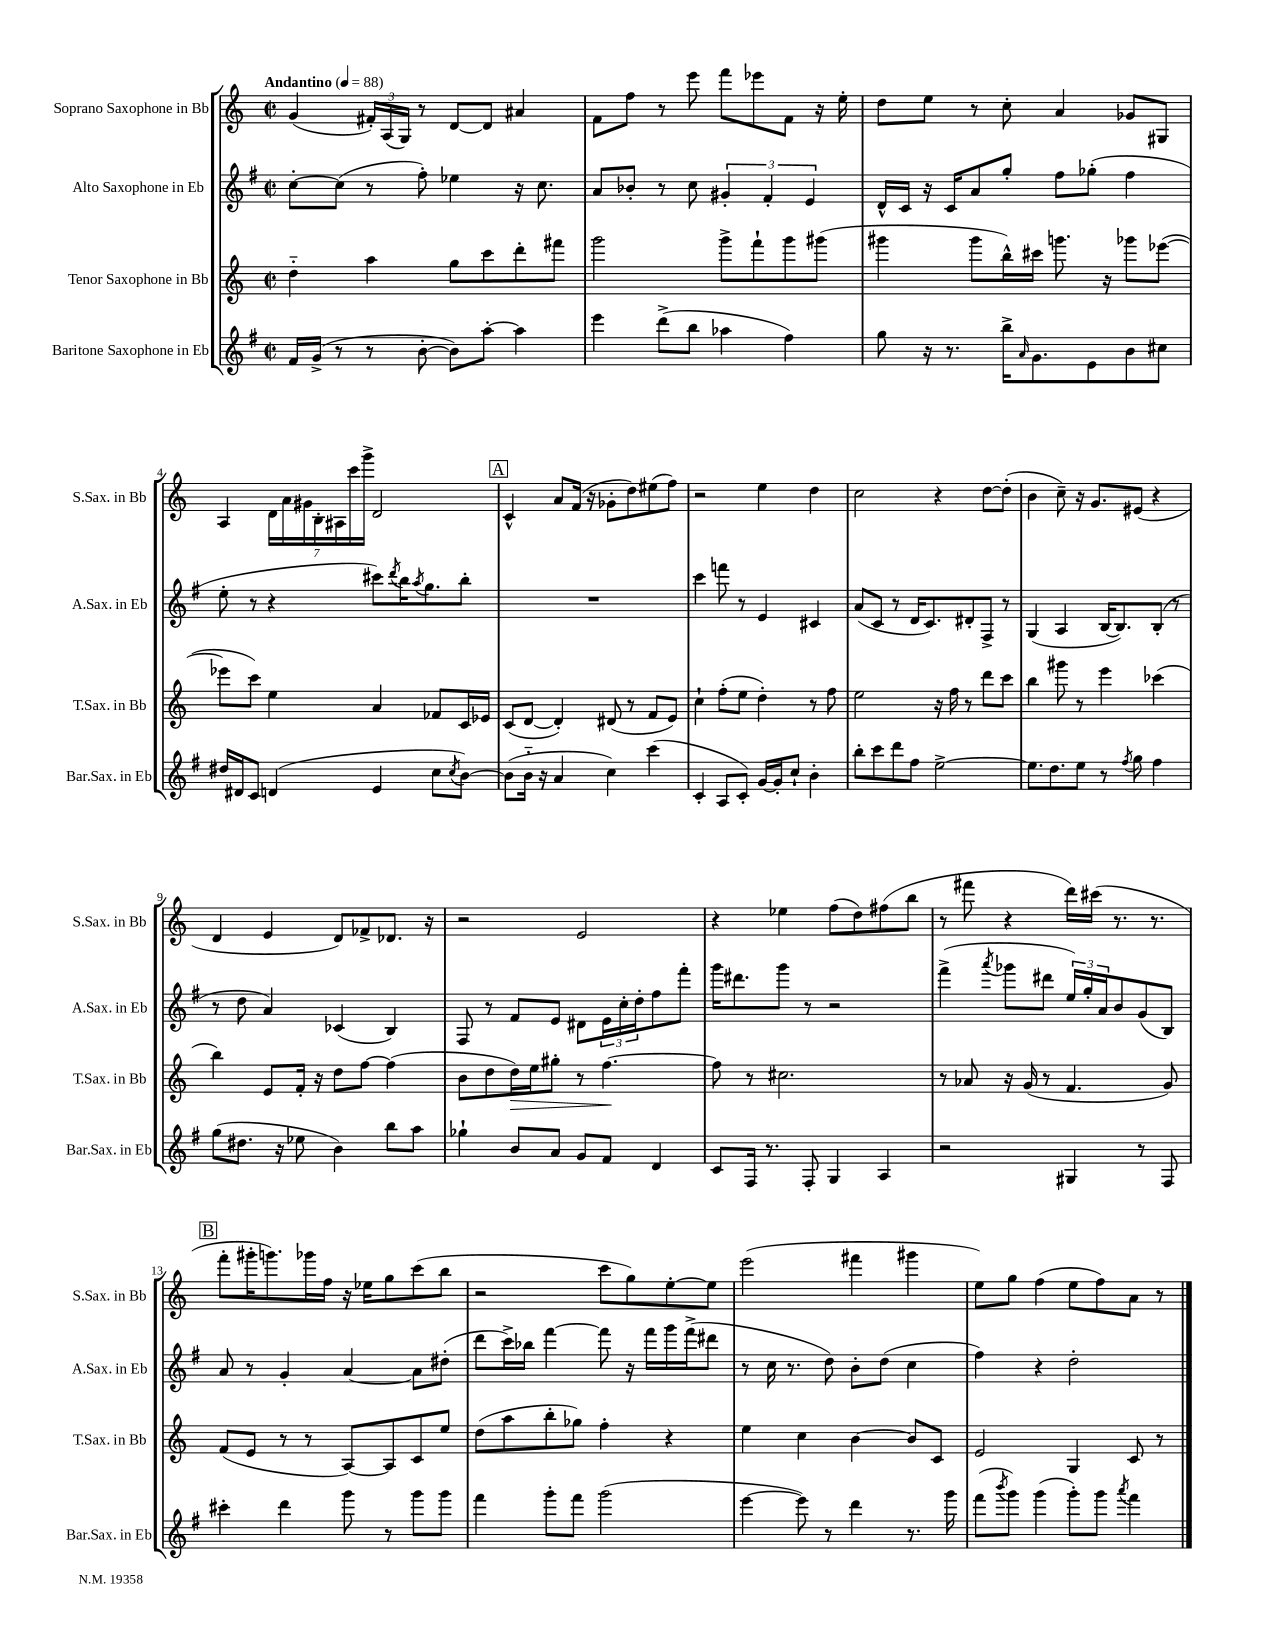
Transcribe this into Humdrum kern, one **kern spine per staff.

**kern	**kern	**dynam	**kern	**kern
*part4	*part3	*part3	*part2	*part1
*staff4	*staff3	*staff3	*staff2	*staff1
*I"Baritone Saxophone in Eb	*I"Tenor Saxophone in Bb	*	*I"Alto Saxophone in Eb	*I"Soprano Saxophone in Bb
*I'Bar.Sax. in Eb	*I'T.Sax. in Bb	*	*I'A.Sax. in Eb	*I'S.Sax. in Bb
*clefG2	*clefG2	*	*clefG2	*clefG2
*k[f#]	*k[]	*	*k[f#]	*k[]
*M2/2	*M2/2	*	*M2/2	*M2/2
*met(c|)	*met(c|)	*	*met(c|)	*met(c|)
*MM88	*MM88	*	*MM88	*MM88
=1	=1	=1	=1	=1
!	!	!	!	!LO:TX:a:B:t=Andantino
16f#/LL	4dd\	.	[8cc'\L	(4g/
(16g^/JJ	.	.	.	.
8r	.	.	(8cc\J]	.
8r	4aa\	.	8r	24f#X'/LL)
.	.	.	.	(24A/
.	.	.	.	24G/JJ)
[8b'\	.	.	8ff#'\)	8r
8b\L])	8gg\L	.	4ee-X\	[8d/L
[8aa'\J	8ccc\	.	.	8d/J]
4aa\]	8ddd'\	.	16r	4a#X/
.	.	.	8.cc\	.
.	8fff#X\J	.	.	.
=2	=2	=2	=2	=2
4eee\	2ggg\	.	8a/L	8f\L
.	.	.	8b-X'/J	8ff\J
(8ddd^\L	.	.	8r	8r
8bb\J	.	.	8cc\	8eee\
4aa-X\	8ggg^\L	.	6g#X'/	8fff\L
.	8fff`\	.	.	8eee-X\
.	.	.	6f#'/	.
4ff#\)	8ggg\	.	.	8f\J
.	.	.	6e/	.
.	(8ggg#X\J	.	.	16r
.	.	.	.	16ee'\
=3	=3	=3	=3	=3
8gg\	4ggg#X\	.	16d^^/LL	8dd\L
.	.	.	16c/JJ	.
16r	.	.	16r	8ee\J
8.r	.	.	16c/KL	.
.	8ggg#\L	.	8a/	8r
16bb^\KL	16bb^^\L)	.	8gg'/J	8cc'\
16qqa/	.	.	.	.
8.g\	16ccc#X\JJ	.	.	.
.	8.gggn\	.	8ff#\L	4a/
8e\	.	.	(8gg-X'\J	.
.	16r	.	.	.
8b\	8ggg-X\L	.	4ff#\	8g-X/L
8cc#X\J	([8eee-X\J	.	.	8G#X/J
!!LO:LB:g=z
=4	=4	=4	=4	=4
16dd#X/LL	8eee-X\L]	.	8ee'\	4A/
16d#X/J	.	.	.	.
8c/J	8ccc\J)	.	8r	.
(4dn/	4ee\	.	4r	28d\LL
.	.	.	.	28a\
.	.	.	.	28g#X\
.	.	.	.	28B'\
.	.	.	.	28A#X\
.	.	.	.	28ccc\
.	.	.	.	28ggg^\JJ
4e/	4a/	.	8ccc#X\L)	2d/
.	.	.	8qddd/	.
.	.	.	16bb\K	.
.	.	.	8qaa/	.
.	.	.	8.gg\	.
8cc\L	8f-X/L	.	.	.
8qcc/	.	.	.	.
[8b\J)	16c/L	.	8bb'\J	.
.	16e-X/JJ	.	.	.
!!LO:REH:place=s1:t=A
=5	=5	=5	=5	=5
(8b\L]	(8c/L	.	1r	4c^^/
16b\Jk	[8d/J	.	.	.
16r	.	.	.	.
4a/	4d'/])	.	.	8a/L
.	.	.	.	(16f/Jk
.	.	.	.	16r
4cc\)	(8d#X/	.	.	8g-X'\L
.	8r	.	.	8dd\)
(4ccc\	8f/L	.	.	(8ee#X\
.	8e/J)	.	.	8ff\J)
=6	=6	=6	=6	=6
4c'/	4cc`\	.	4ccc\	2r
8A/L	(8ff'\L	.	8fffn\	.
8c'/J)	8ee\J	.	8r	.
[16g/LL	4dd'\)	.	4e/	4ee\
16g'/J]	.	.	.	.
8cc`/J	.	.	.	.
4b'\	8r	.	4c#X/	4dd\
.	8ff\	.	.	.
=7	=7	=7	=7	=7
8bb'\L	2ee\	.	(8a/L	2cc\
8ccc\	.	.	8c/J	.
8ddd\	.	.	8r	.
8ff#\J	.	.	16d/KL	.
.	.	.	8.c/)	.
[2ee^\	16r	.	.	4r
.	16ff\	.	.	.
.	8r	.	8d#X'/	.
.	8ddd\L	.	8F#^/J	[8dd\L
.	8ccc\J	.	8r	(8dd'\J]
=8	=8	=8	=8	=8
8.ee\L]	4bb\	.	(4G/	4b\
8.dd\	.	.	.	.
.	8ggg#X\	.	4A/	8cc~\)
8ee\J	8r	.	.	16r
.	.	.	.	8.g/L
8r	4eee\	.	[16B/KL	.
.	.	.	8.B/])	.
8qff#/	.	.	.	.
8gg\	.	.	.	(8e#X/J
4ff#\	(4ccc-X\	.	(8B'/J	4r
.	.	.	8r	.
!!LO:LB:g=z
=9	=9	=9	=9	=9
(8gg\L	4bb\)	.	8r	4d/
8.dd#X\J	.	.	8dd\	.
.	8e/L	.	4a/)	4e/
16r	.	.	.	.
8ee-X\	16f'/Jk	.	.	.
.	16r	.	.	.
4b\)	8dd\L	.	(4c-X/	8d/L)
.	[8ff\J	.	.	8f-X^/
8bb\L	(4ff\]	.	4B/)	8.d-X/J
8aa\J	.	.	.	.
.	.	.	.	16r
=10	=10	=10	=10	=10
4gg-X`\	8b\L	.	8F#/	2r
.	8dd\	.	8r	.
!	!	!LO:HP:b	!	!
8b/L	16dd\L)	>	8f#/L	.
.	16ee\J	.	.	.
8a/J	8gg#X'\J	.	8e/J	.
8g/L	8r	.	8d#X\L	2e/
8f#/J	[4.ff\	.	24e\L	.
.	.	.	24cc'\	.
.	.	.	24dd'\J	.
4d/	.	.	8ff#\	.
.	.	.	8fff#'\J	.
.	.	]	.	.
=11	=11	=11	=11	=11
8c/L	8ff\]	.	16ggg\KL	4r
.	.	.	8.ddd#X\	.
16F#/Jk	8r	.	.	.
8.r	.	.	.	.
.	2.cc#X\	.	8ggg\J	4ee-X\
8F#'/	.	.	8r	.
4G/	.	.	2r	(8ff\L
.	.	.	.	8dd\)
4A/	.	.	.	(8ff#X\
.	.	.	.	8bb\J
=12	=12	=12	=12	=12
2r	8r	.	(4fff#^\	8r
.	8a-X/	.	.	8fff#X\
.	.	.	8qaaa/	.
.	16r	.	8ggg-X\L	4r
.	(16g/	.	.	.
.	8r	.	8ddd#X\J	.
4G#X/	4.f/	.	24ee/LL)	16ddd\LL)
.	.	.	24gg'/	.
.	.	.	.	(16ccc#X\JJ
.	.	.	24a/J	.
.	.	.	8b/	8.r
8r	.	.	(8g/	.
.	.	.	.	8.r
8F#/	8g/)	.	8B/J)	.
!!LO:LB:g=z
!!LO:REH:place=s1:t=B
=13	=13	=13	=13	=13
4ccc#X'\	(8f/L	.	8a/	8fff'\L
.	8e/J	.	8r	16ggg#X'\K
.	.	.	.	8.gggn\)
4ddd\	8r	.	4g'/	.
.	8r	.	.	16ggg-X\L
.	.	.	.	16ff\JJ
8ggg\	[8A/L)	.	[4a/	16r
.	.	.	.	16ee-X\KL
8r	8A/]	.	.	8gg\
8ggg\L	8c/	.	8a\L]	(8ccc\
8ggg\J	8ee/J	.	(8dd#X'\J	8bb\J
=14	=14	=14	=14	=14
4fff#\	(8dd\L	.	8ddd\L	2r
.	8aa\	.	16ccc^\L)	.
.	.	.	16bb-X\JJ	.
8ggg'\L	8bb'\	.	[4fff#\	.
8fff#\J	8gg-X\J)	.	.	.
(2ggg\	4ff'\	.	8fff#\]	8ccc\L
.	.	.	16r	8gg\)
.	.	.	16fff#\LL	.
.	4r	.	16ggg\	[8ee'\
.	.	.	(16fff#^\J	.
.	.	.	8ddd#X\J	8ee\J]
=15	=15	=15	=15	=15
[4eee\	4ee\	.	8r	(2eee\
.	.	.	16cc\	.
.	.	.	8.r	.
8eee\])	4cc\	.	.	.
8r	.	.	8dd\)	.
4ddd\	[4b\	.	8b'\L	4fff#X\
.	.	.	(8dd\J	.
8.r	8b/L]	.	4cc\	4ggg#X\
.	8c/J	.	.	.
16ggg\	.	.	.	.
=16	=16	=16	=16	=16
(8fff#\L	2e/	.	4ff#\)	8ee\L)
8qbbb/	.	.	.	.
8ggg\J)	.	.	.	8gg\J
(4ggg\	.	.	4r	(4ff\
8ggg'\L)	4G/	.	2dd'\	8ee\L
8ggg\J	.	.	.	8ff\)
8qaaa/	.	.	.	.
4fff#\	8c/	.	.	8a\J
.	8r	.	.	8r
==	==	==	==	==
*-	*-	*-	*-	*-
